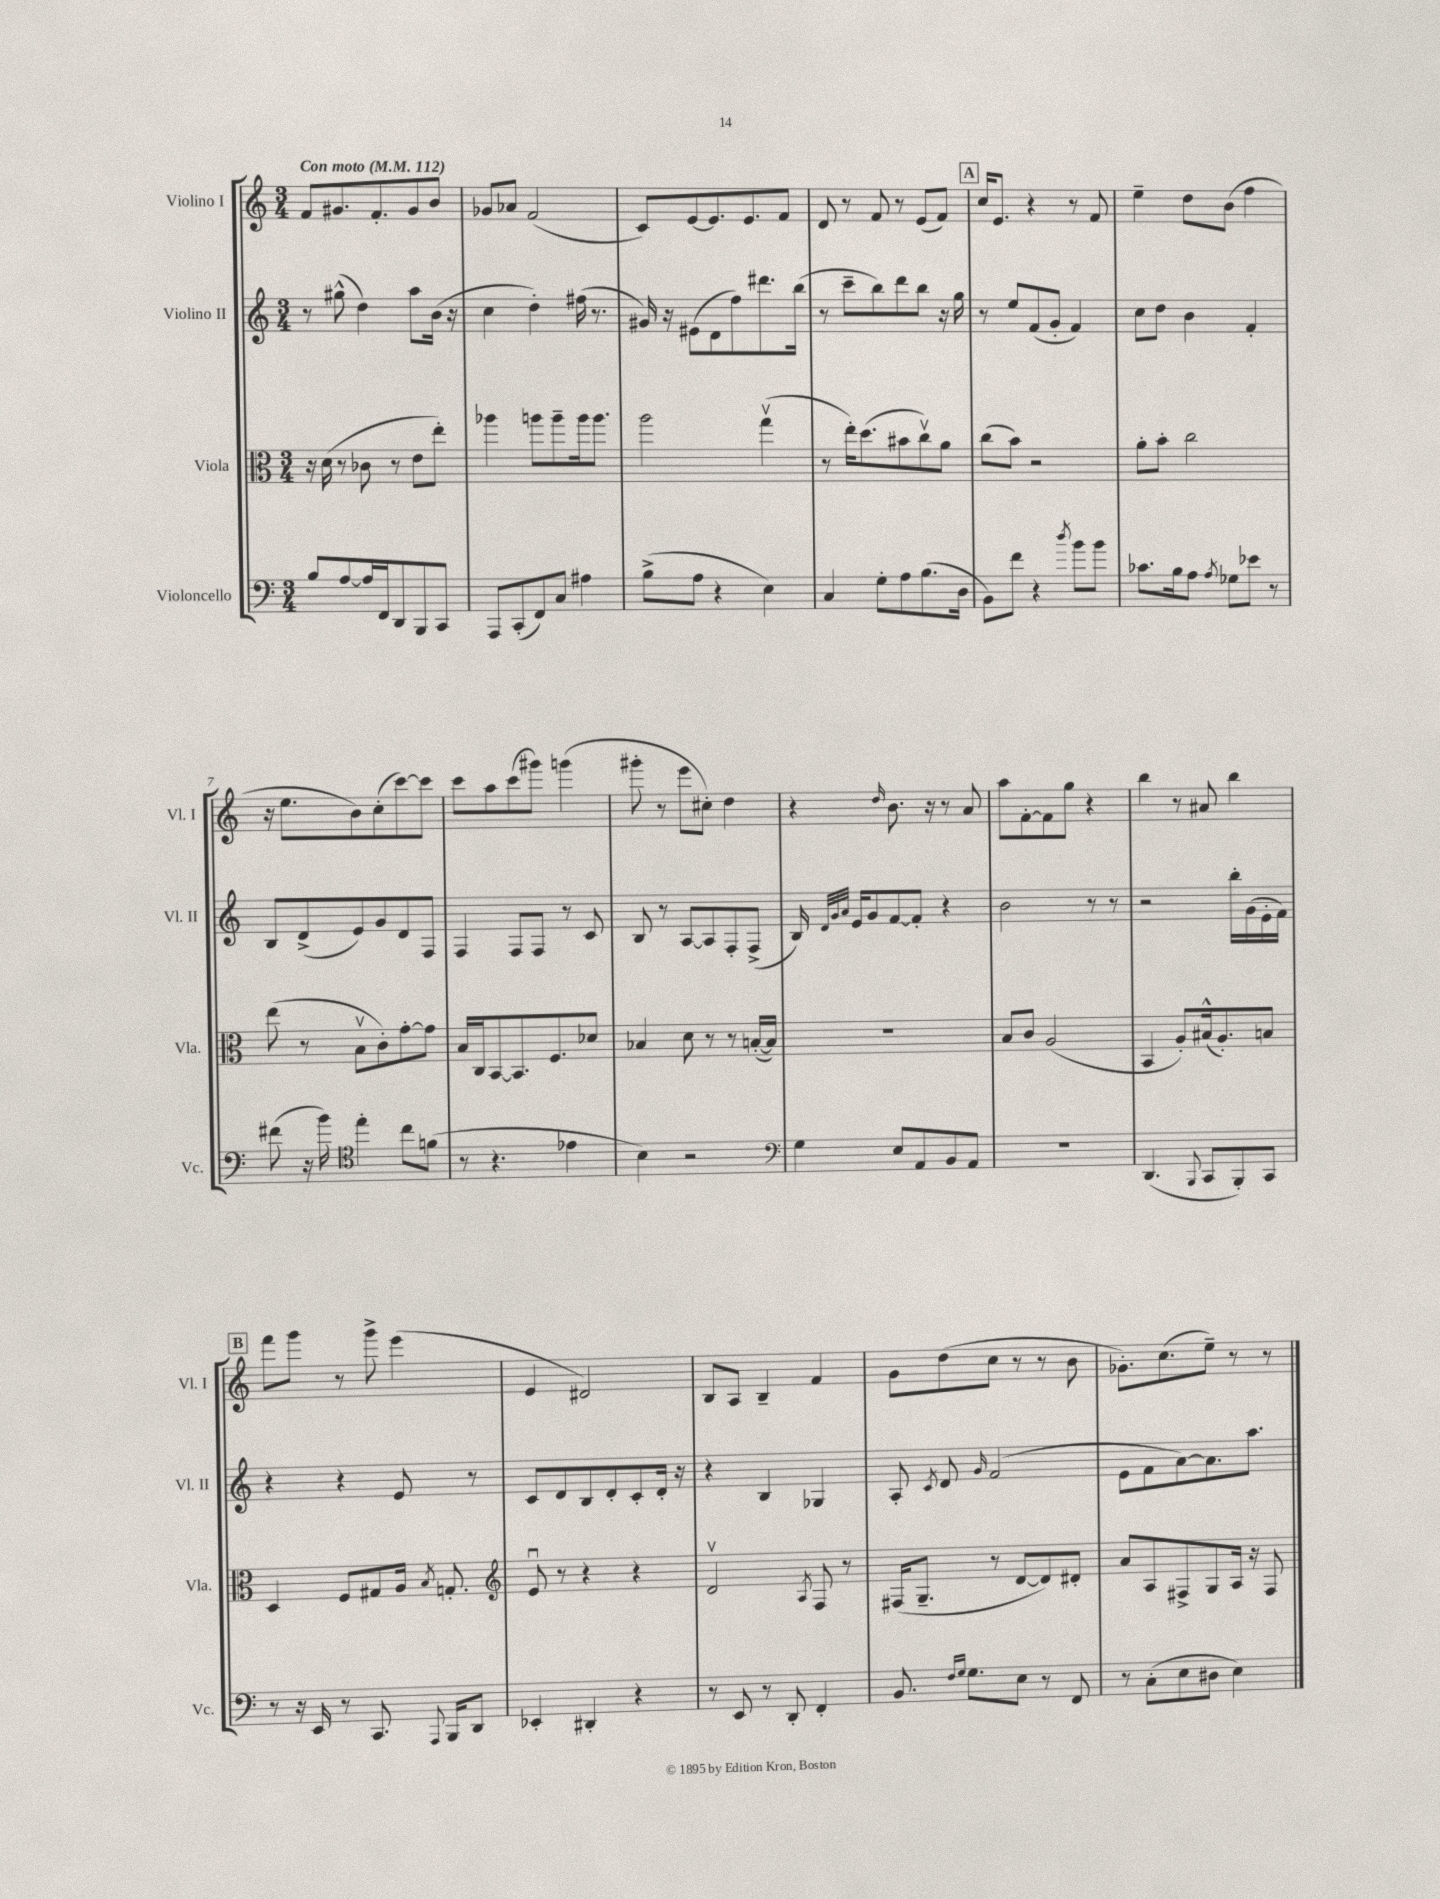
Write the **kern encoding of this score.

**kern	**kern	**kern	**kern
*part4	*part3	*part2	*part1
*staff4	*staff3	*staff2	*staff1
*I"Violoncello	*I"Viola	*I"Violino II	*I"Violino I
*I'Vc.	*I'Vla.	*I'Vl. II	*I'Vl. I
*clefF4	*clefC3	*clefG2	*clefG2
*k[]	*k[]	*k[]	*k[]
*M3/4	*M3/4	*M3/4	*M3/4
*MM112	*MM112	*MM112	*MM112
=1	=1	=1	=1
!	!	!	!LO:TX:a:B:t=Con moto
8B/L	16r	8r	8f/L
.	(16d\	.	.
[8A/	8r	(8gg#X^^\	8.g#X/
16A/L]	8c-X\	4dd\)	.
16FF/J	.	.	8.f'/
8DD/	8r	.	.
8BBB/	8e\L	8aa\L	8g#/
8CC/J	8ee'\J)	(16b\Jk	8b/J
.	.	16r	.
=2	=2	=2	=2
8AAA/L	4aa-X\	4cc\	8g-X/L
(8CC'/	.	.	8a-X/J
8FF/)	8aan\L	4dd'\)	(2f/
8C/J	8aa~\	.	.
4A#X\	16aa\k	(16ff#X\	.
.	8.aa\J	8.r	.
=3	=3	=3	=3
(8B^\L	2aa\	16g#X/)	8c/L)
.	.	16r	.
8A\J	.	(8e#X\L	[8e/
4r	.	8d\	8.e/]
.	.	8ff\)	.
.	.	.	8.e/
4E\)	(4ggv\	8.ddd#X\	.
.	.	.	8f/J
.	.	(16bb\Jk	.
=4	=4	=4	=4
4C/	8r	8r	8d/
.	16ee'\KL)	8ccc~\L	8r
.	(8.dd\	.	.
8G'\L	.	8bb\)	8f/
8A\	8b#X\	8ddd\	8r
(8.B\	8ccv\)	8bb\J	(8e/L
.	8a\J	16r	8f/J)
16D\Jk	.	16gg\	.
!!LO:REH:place=s1:t=A
=5	=5	=5	=5
8BB\L)	(8cc\L	8r	16cc/KL
.	.	.	8.e/J
8f\J	8b\J)	8ee/L	.
4r	2r	(8f/	4r
.	.	8g'/J	.
8qdd/	.	.	.
8b\L	.	4f/)	8r
8b\J	.	.	8f/
=6	=6	=6	=6
8.c-X\L	8a'\L	8cc\L	4ee~\
.	8b'\J	8dd\J	.
16B\k	.	.	.
8A\J	2cc\	4b\	8dd\L
8qA/	.	.	.
8G-X\L	.	.	(8b\J
8e-X\J	.	4f'/	4ff\
8r	.	.	.
!!LO:LB:g=z
=7	=7	=7	=7
(8f#X\	(8ee\	8B/L	16r
.	.	.	8.ee\L
16r	8r	(8d^/	.
16b\)	.	.	.
*clefC4	*	*	*
4ee'\	8Bv\L	8e/)	8b\)
.	8c'\)	8g/	(8cc'\
8cc\L	[8g'\	8d/	[8ccc\)
(8fn\J	8g\J]	8F/J	8ccc\J]
=8	=8	=8	=8
8r	16B/LL	4F/	8ccc\L
.	16C/J	.	.
4.r	[8BB/	.	8aa\
.	8.BB/]	8F/L	(8ccc\
.	.	8F/J	8ggg#X\J)
.	8.F/	.	.
4e-X\	.	8r	(4gggn\
.	8d-X/J	8c/	.
=9	=9	=9	=9
4B\)	4B-X/	8B/	8ggg#X'\
.	.	8r	8r
2r	8d\	[8A/L	8eee\L
.	8r	8A/]	8cc#X'\J)
.	8r	8F'/	4dd\
.	([16Bn'/LL	(8F^/J	.
.	16B/JJ])	.	.
=10	=10	=10	=10
*clefF4	*	*	*
4G\	2.r	16B/)	4r
.	.	32qqd/LLL	.
.	.	32qqg/	.
.	.	32qqa/JJJ	.
.	.	16e/KL	.
.	.	8g/	.
.	.	.	16qqdd/
8E/L	.	[8f/	8.b\
8AA/	.	8f'/J]	.
.	.	.	16r
8BB/	.	4r	8r
8AA/J	.	.	8a/
=11	=11	=11	=11
2.r	8B/L	2b\	8aa\L
.	8c/J	.	[8f'\
.	(2A/	.	8f\]
.	.	.	8gg\J
.	.	8r	4r
.	.	8r	.
=12	=12	=12	=12
(4.DD/	4BB/	2r	4bb\
.	8A'/L)	.	8r
8qqBBB/	.	.	.
8CC/L	(16B#X^^/k	.	8a#X/
.	8.A'/)	.	.
8BBB'/)	.	16bb'\LL	4bb\
.	.	(16g\	.
8CC/J	8Bn/J	16e'\	.
.	.	16f\JJ)	.
!!LO:LB:g=z
!!LO:REH:place=s1:t=B
=13	=13	=13	=13
8r	4D/	4r	8fff\L
16r	.	.	8ggg\J
16EE/	.	.	.
8r	8F/L	4r	8r
8.CC/	8G#X/	.	8ggg^\
.	16A/Jk	8e/	(4eee\
8qqAAA/	8qB/	.	.
16BBB/KL	8.Gn'/	.	.
8DD/J	.	8r	.
=14	=14	=14	=14
*	*clefG2	*	*
4EE-X'/	8eu/	8c/L	4e/
.	8r	8d/	.
4DD#X'/	4r	8B/	2d#X/)
.	.	8d'/	.
4r	4r	8c'/	.
.	.	16d'/Jk	.
.	.	16r	.
=15	=15	=15	=15
8r	2dv/	4r	8B/L
8EE/	.	.	8A/J
8r	.	4B/	4B~/
8DD'/	.	.	.
.	8qA/	.	.
4FF'/	8F/	4G-X/	4f/
.	8r	.	.
=16	=16	=16	=16
8.BB/	(16F#X/KL	8A'/	8g\L
.	8.G~/J	.	.
.	.	8qc/	.
.	.	8d/	(8dd\
16qqF/LL	.	.	.
16qqG/JJ	.	.	.
8.G\L	.	.	.
.	.	16qqg/	.
.	8r	(2f/	8cc\J
8E\J	[8d/L	.	8r
8r	8d/])	.	8r
8FF/	8d#X'/J	.	8b\
=17	=17	=17	=17
8r	8a/L	8e\L	8.g-X'\L)
(8C'\L	8A/	8f\	.
.	.	.	(8.cc\
8E\	8F#X^/	[8a\)	.
8D#X\J	8G/	8.a\]	8ee~\J)
4E\)	16A/Jk	.	8r
.	16r	8.aa\J	.
.	8F#/	.	8r
==	==	==	==
*-	*-	*-	*-
